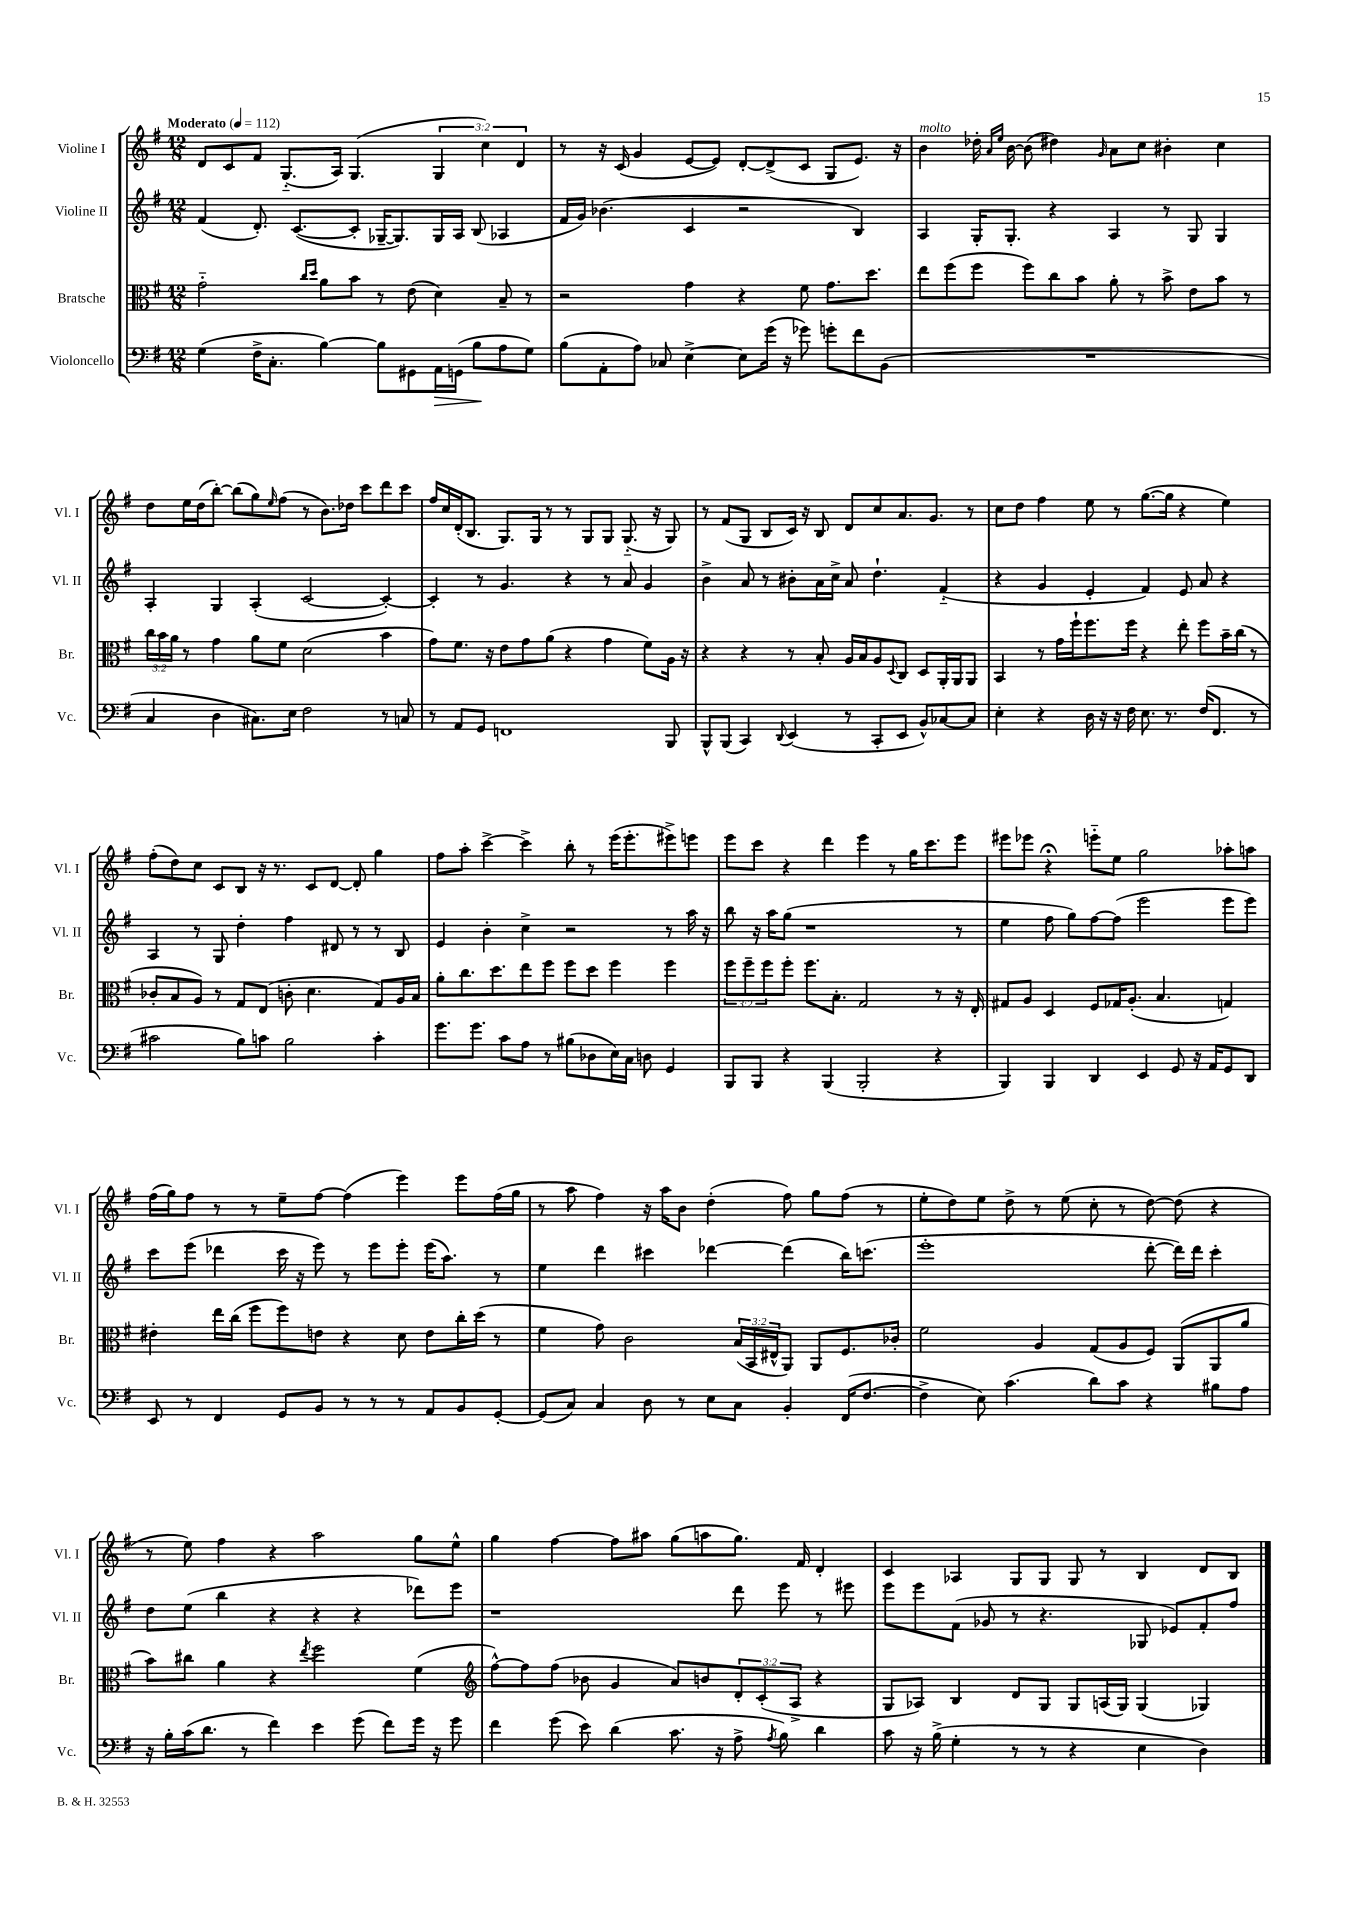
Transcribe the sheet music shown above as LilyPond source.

<<
\new StaffGroup <<
\new Staff = "s0" \with { instrumentName = "Violine I" shortInstrumentName = "Vl. I" } {
    \clef treble \key g \major \numericTimeSignature \time 12/8 \override Staff.TupletNumber.text = #tuplet-number::calc-fraction-text \tempo "Moderato" 4 = 112
    d'8 c'8 fis'8 g8.-_( a16) g4.( \tuplet 3/2 { g4 c''4) d'4 } |
    r8 r16 c'16( g'4 e'8~ e'8) d'8~-. d'8->( c'8 g8 e'8.) r16 |
    b'4^\markup { \italic "molto" } des''16-. \grace { a'16 e''16 } b'16~ b'8( dis''4) \grace { g'16 } a'8 c''8 bis'4-. c''4 |
    d''8 e''16 d''16( b''8~-.) b''8( g''8) \grace { e''16 } fis''8( r8 b'8.) des''16 c'''8 d'''8 c'''8 |
    fis''16 c''16 d'16-.( b8. g8.) g16 r8 r8 g8 g8 g8.-_( r16 g8) |
    r8 fis'8( g8 b8 c'16) r16 b8 d'8 c''8 a'8. g'8. r8 |
    c''8 d''8 fis''4 e''8 r8 g''8.~( g''16 r4 e''4) |
    fis''8-.( d''8) c''8 c'8 b8 r16 r8. c'8 d'8~ d'8-. g''4 |
    fis''8 a''8-. c'''4~-> c'''4-> b''8-. r8 e'''16( e'''8.-. eis'''8->) e'''8 |
    e'''8 c'''8 r4 d'''4 e'''4 r8 g''16 c'''8. e'''8 |
    eis'''8 ees'''8 r4\fermata e'''8-_ e''8 g''2 aes''8-. a''8 |
    fis''16( g''16) fis''8 r8 r8 e''8-- fis''8~ fis''4( e'''4) e'''8 fis''16( g''16 |
    r8 a''8 fis''4) r16 a''16 b'8 d''4-.( fis''8) g''8 fis''8( r8 |
    e''8-. d''8) e''8 d''8-> r8 e''8( c''8-. r8 d''8~) d''8( r4 |
    r8 e''8) fis''4 r4 a''2 g''8 e''8-^ |
    g''4 fis''4~ fis''8 ais''8 g''8( a''8 g''8.) fis'16 d'4-. |
    c'4 aes4 g8 g8 g8 r8 b4 d'8 b8 \bar "|." |
}
\new Staff = "s1" \with { instrumentName = "Violine II" shortInstrumentName = "Vl. II" } {
    \clef treble \key g \major \numericTimeSignature \time 12/8
    fis'4( d'8.-.) c'8.~( c'8-. ges16~-- ges8.) ges16 a16 b8( aes4 |
    fis'16 g'16) bes'4.( c'4 r2 b4) |
    a4 g16-. g8.-. r4 a4 r8 g8 g4 |
    a4-. g4 a4-.( c'2~ c'4~-.) |
    c'4-. r8 g'4. r4 r8 a'8 g'4 |
    b'4-> a'8 r8 bis'8-. a'16 c''16-> a'8 d''4.-! fis'4-_( |
    r4 g'4 e'4-. fis'4) e'8 a'8 r4 |
    a4 r8 g8 d''4-. fis''4 dis'8 r8 r8 b8 |
    e'4 b'4-. c''4-> r2 r8 a''16 r16 |
    b''8 r16 a''16 g''8( r1 r8 |
    e''4 fis''8 g''8) fis''8~ fis''8( e'''2 e'''8 e'''8) |
    c'''8 e'''8( des'''4 c'''16 r16 e'''8) r8 e'''8 e'''8-. e'''16( a''8.) r8 |
    e''4 d'''4 cis'''4 des'''4~ des'''4( b''16) c'''8.( |
    e'''1-. d'''8~-. d'''16) d'''16 c'''4-. |
    d''8 e''8( b''4 r4 r4 r4 des'''8) e'''8 |
    r1 d'''8 e'''8 r8 eis'''8 |
    e'''8 e'''8 fis'8( ges'8 r8 r4. ges8 ees'8) fis'8-. fis''8 \bar "|." |
}
\new Staff = "s2" \with { instrumentName = "Bratsche" shortInstrumentName = "Br." } {
    \clef alto \key g \major \numericTimeSignature \time 12/8 \override Staff.TupletNumber.text = #tuplet-number::calc-fraction-text
    g'2-_ \grace { c''16 d''16 } a'8 b'8 r8 e'8( d'4) b8-- r8 |
    r2 g'4 r4 fis'8 g'8. d''8. |
    e''8 fis''8( fis''8 fis''8) c''8 b'8 a'8-. r8 b'8-> e'8 b'8 r8 |
    \tuplet 3/2 { c''16 b'16 a'16 } r8 g'4 a'8 fis'8 d'2( b'4 |
    g'8) fis'8. r16 e'8 g'8 a'8( r4 g'4 fis'8) a16 r16 |
    r4 r4 r8 b8-. a16 b16 a8 \appoggiatura { d8 } c8 d8 a,16-. a,16 a,8 |
    b,4 r8 g'16 fis''16-! fis''8. fis''16 r4 e''8-. fis''8 b'16-- c''16( r8 |
    ces'8-. b8 a8) r8 g8 e8( c'8-. d'4. g8) a16 b16 |
    a'8-. c''8. d''8. e''8 fis''8 fis''8 d''8 fis''4 fis''4 |
    \tuplet 3/2 { fis''8 fis''8-- fis''8 } fis''8-. fis''8. b8.-. g2 r8 r16 e16-. |
    gis8 a8 d4 fis8 ges16 a8.-.( b4. g4) |
    eis'4-. e''16 c''16( fis''8 fis''8) e'8 r4 d'8 e'8 c''16-. d''16( r8 |
    fis'4 g'8) c'2 \tuplet 3/2 { b16( b,16 eis16-^ } a,8) a,8 fis8. ces'16-. |
    fis'2 a4 g8( a8 fis8) a,8( a,8 a'8 |
    b'8) cis''8 a'4 r4 \acciaccatura { e''8 } fis''2 fis'4( |
    \clef treble fis''8~-^) fis''8 fis''8( bes'8 g'4 a'8) b'8 \tuplet 3/2 { d'8-. c'8-.( a8-> } r4 |
    g8 aes8) b4 d'8 g8 g8 a16( g16) g4( ges4) \bar "|." |
}
\new Staff = "s3" \with { instrumentName = "Violoncello" shortInstrumentName = "Vc." } {
    \clef bass \key g \major \numericTimeSignature \time 12/8
    g4( fis16-> c8.-. b4~) b8 gis,8 a,16\> g,16( b8\! a8 g8) |
    b8( a,8-. a8) ces8 e4~-> e8 g'16( r16 ges'8) g'8-. fis'8 b,8( |
    R1. |
    c4 d4 cis8.) e16 fis2 r8 c8 |
    r8 a,8 g,8 f,1 b,,8 |
    b,,8-^ b,,8( c,4) \appoggiatura { d,8 } e,4( r8 c,8-. e,8 b,8-^) ces8~ ces8 |
    e4-. r4 d16 r16 r16 fis16 e8. r8. fis16( fis,8. r8 |
    cis'2 b8) c'8 b2 c'4-. |
    g'8. g'8. c'8 a8 r8 bis8( des8 e16) c16 d8 g,4 |
    b,,8 b,,8 r4 b,,4( b,,2-. r4 |
    b,,4) b,,4 d,4 e,4 g,8 r16 a,16 g,8 d,8 |
    e,8 r8 fis,4 g,8 b,8 r8 r8 r8 a,8 b,8 g,8~-. |
    g,8( c8) c4 d8 r8 e8 c8 b,4-. fis,16( fis8.~ |
    fis4-> e8) c'4.( d'8) c'8 r4 bis8 a8 |
    r16 b16-. c'16( d'8. r8 fis'4) e'4 g'8( fis'8) g'16 r16 g'8 |
    fis'4 g'8( e'8) d'4( c'8. r16 a8-> \acciaccatura { a8 } b8) d'4 |
    c'8 r16 b16->( g4-. r8 r8 r4 e4 d4) \bar "|." |
}
>>
>>
\layout { \context { \Score \remove "Bar_number_engraver" } }
